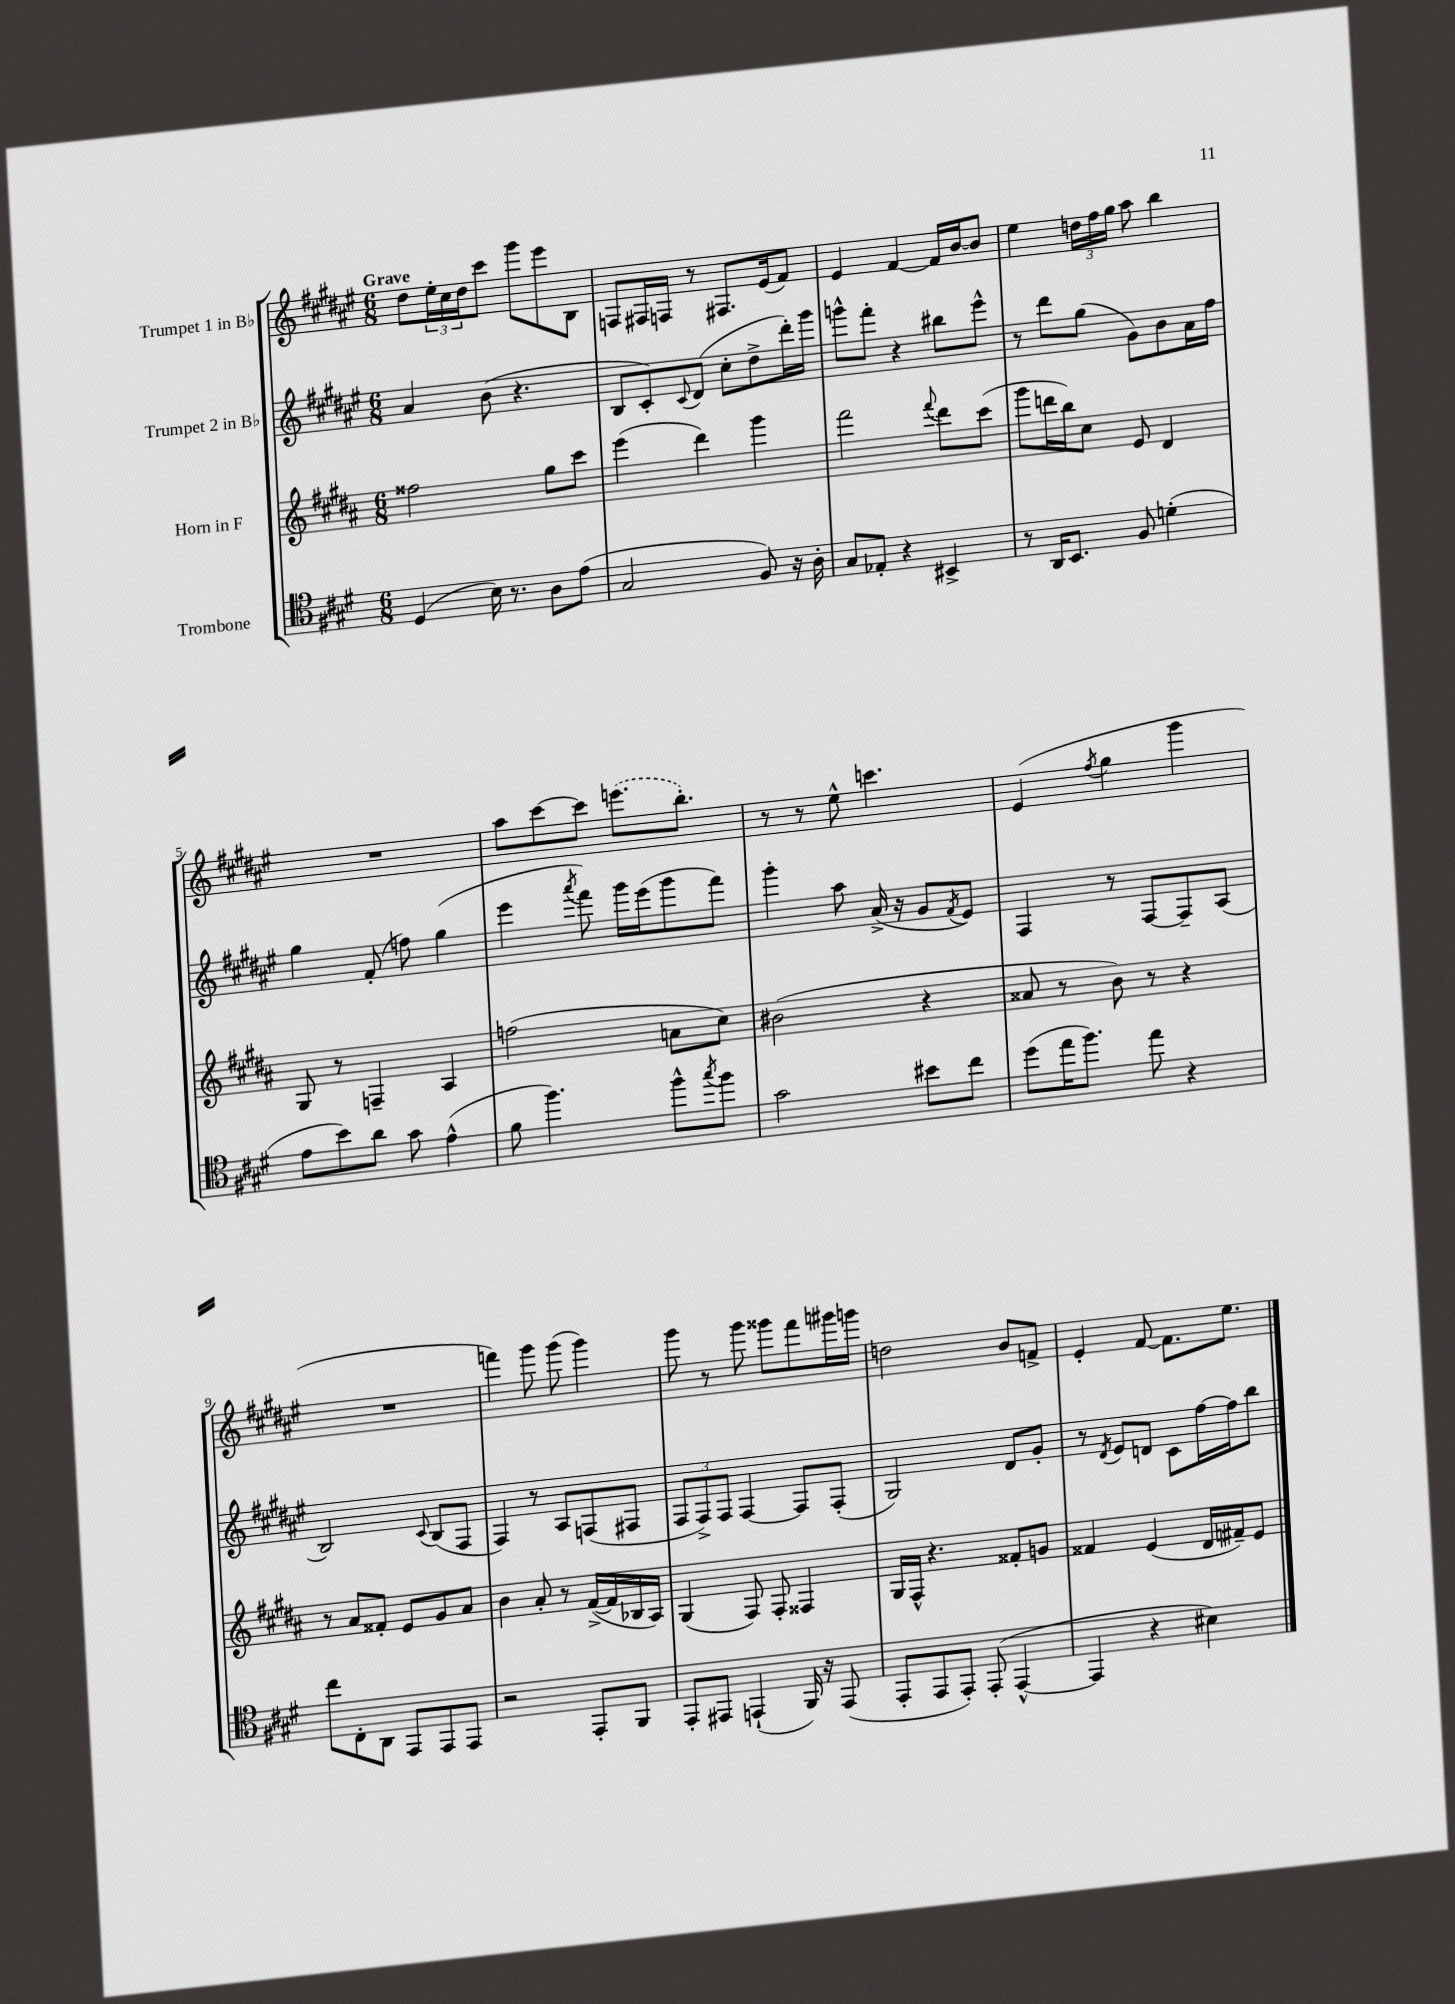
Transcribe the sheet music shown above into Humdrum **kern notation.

**kern	**kern	**kern	**kern
*staff4	*staff3	*staff2	*staff1
*clefC4	*clefG2	*clefG2	*clefG2
*k[f#c#g#d#]	*k[f#c#g#d#a#]	*k[f#c#g#d#a#e#]	*k[f#c#g#d#a#e#]
*M6/8	*M6/8	*M6/8	*M6/8
(4D#/	2ff##\	4a#/	8dd#\L
.	.	.	24ee#'\L
.	.	.	24cc#\
.	.	.	24dd#\J
16B\)	.	(8b\	8ccc#\J
8.r	.	.	.
.	.	4.r	8ggg#\L
8A\L	8gg#\L	.	8eee#\
(8e\J	8ccc#\J	.	8B\J
=	=	=	=
2G#/	(4eee\	8B/L	8F/L
.	.	8c#'/)	16F#/L
.	.	.	16F/JJ
.	.	8qqc#/	.
.	4ddd#\)	(8d#/J	8r
.	.	8cc#'\L	8.F#/L
8F#/)	4ggg#\	8dd#^\	.
.	.	.	(16e#/k
16r	.	16ddd#'\L)	8f#/J)
16A'\	.	16ggg#\JJ	.
=	=	=	=
8G#/L	2fff#\	8ggg^^\L	4e#/
8E-'/J	.	8fff#'\J	.
4r	.	4r	[4f#/
.	8qqfff#/	.	.
4BB#^/	8ddd#\L	8bb#\L	16f#/]LL
.	.	.	[16b/J
.	(8ccc#\J	8eee#^^\J	8b/]J
=	=	=	=
8r	8ggg#\L	8r	4ee#\
16AA/LK	16ddd\L	8ddd#\L	.
8.BB/J	16bb\J)	.	.
.	8cc#\J	(8gg#\J	24dd\LL
.	.	.	24ff#\
.	.	.	24gg#\JJ
8F#/	8e/	8g#\L)	8aa#\
(4d'\	4d#/	8b\	4bb\
.	.	16a#\L	.
.	.	16ff#\JJ	.
=	=	=	=
8e\L	8G#/	4gg#\	2.r
8b\)	8r	.	.
8a\J	4F~/	(8f#'/	.
8g#\	.	8ff\)	.
(4e^^\	4A#/	(4gg#\	.
=	=	=	=
8f#\	(2ff\	4eee#\	8aa#\L
4.ff#\)	.	.	[8ccc#\
.	.	8qaaa#/	.
.	.	8fff#\)	8ccc#\]J
.	.	16ggg#\LL	(8.eee\L
.	.	(16eee#\J	.
8ff#^^\L	8a\L	8ggg#\	.
.	.	.	8.bb'\J)
8qgg#/	.	.	.
8ff#\J	8cc#\J)	8fff#\J)	.
=	=	=	=
2g#\	(2b#\	4ggg#'\	8r
.	.	.	8r
.	.	8aa#\	8ee#^^\
.	.	(16a#^/	4.ccc\
.	.	16r	.
8b#\L	4r	8g#/L	.
.	.	8qf#/	.
8cc#\J	.	8e#/J)	.
=	=	=	=
(8dd#\L	8a##/	4F#/	(4e#/
16ee\K	8r	.	.
8.ff#\J)	.	.	.
.	.	.	8qff#/
.	8b\)	8r	4gg#\
8ee\	8r	[8F#/L	.
4r	4r	8F#~/]	4ggg#\
.	.	(8A#/J	.
=	=	=	=
8cc#\L	8r	2B/)	2.r
8C#'\	8a#/L	.	.
8AA\J	8f##'/J	.	.
8EE/L	8e/L	.	.
.	.	8qqc#/	.
8EE/	8g#/	(8B/L	.
8EE/J	8a#/J	8F#/J	.
=	=	=	=
2r	4b\	4F#/)	4fff\)
.	8a#'/	8r	8ggg#\
.	8r	8A#/L	(8ggg#\
8EE'/L	([16f#^/LL	(8F/	4ggg#\)
.	16f#/]	.	.
8FF#/J	16B-/	8F#/J	.
.	16A#/JJ)	.	.
=	=	=	=
8EE'/L	(4G#/	12F#/L	8ggg#\
.	.	12F#^/)	.
8EE#/J	.	.	8r
.	.	12F#/J	.
(4EE`/	8F#/)	[4F#/	8ggg#\
.	8F#'/	.	8ggg##\L
16FF#/)	4F##/	8F#/]L	8fff#\
16r	.	.	.
(8EE/	.	(8F#'/J	16ggg#\L
.	.	.	16ggg\JJ
=	=	=	=
8EE'/L	16G#/LL	2G#/)	2dd\
.	16F#^^/JJ	.	.
8EE/	4.r	.	.
8EE'/J)	.	.	.
(8EE'/	.	.	.
[4EE^^/	8f##'/L	8d#/L	8b/L
.	8g/J	8g#'/J	8f^/J
=	=	=	=
4EE/]	4f##/	8r	4e#'/
.	.	8qd#/	.
.	.	8e#/L	.
4r	(4e/	8d/J	[8f#/
.	.	8c#\L	8.f#\]L
4B#\)	16d#/LL	[16ff#\L	.
.	16f#~/J)	16ff#\]J	8.ee#\J
.	8e/J	8bb\J	.
==	==	==	==
*-	*-	*-	*-
